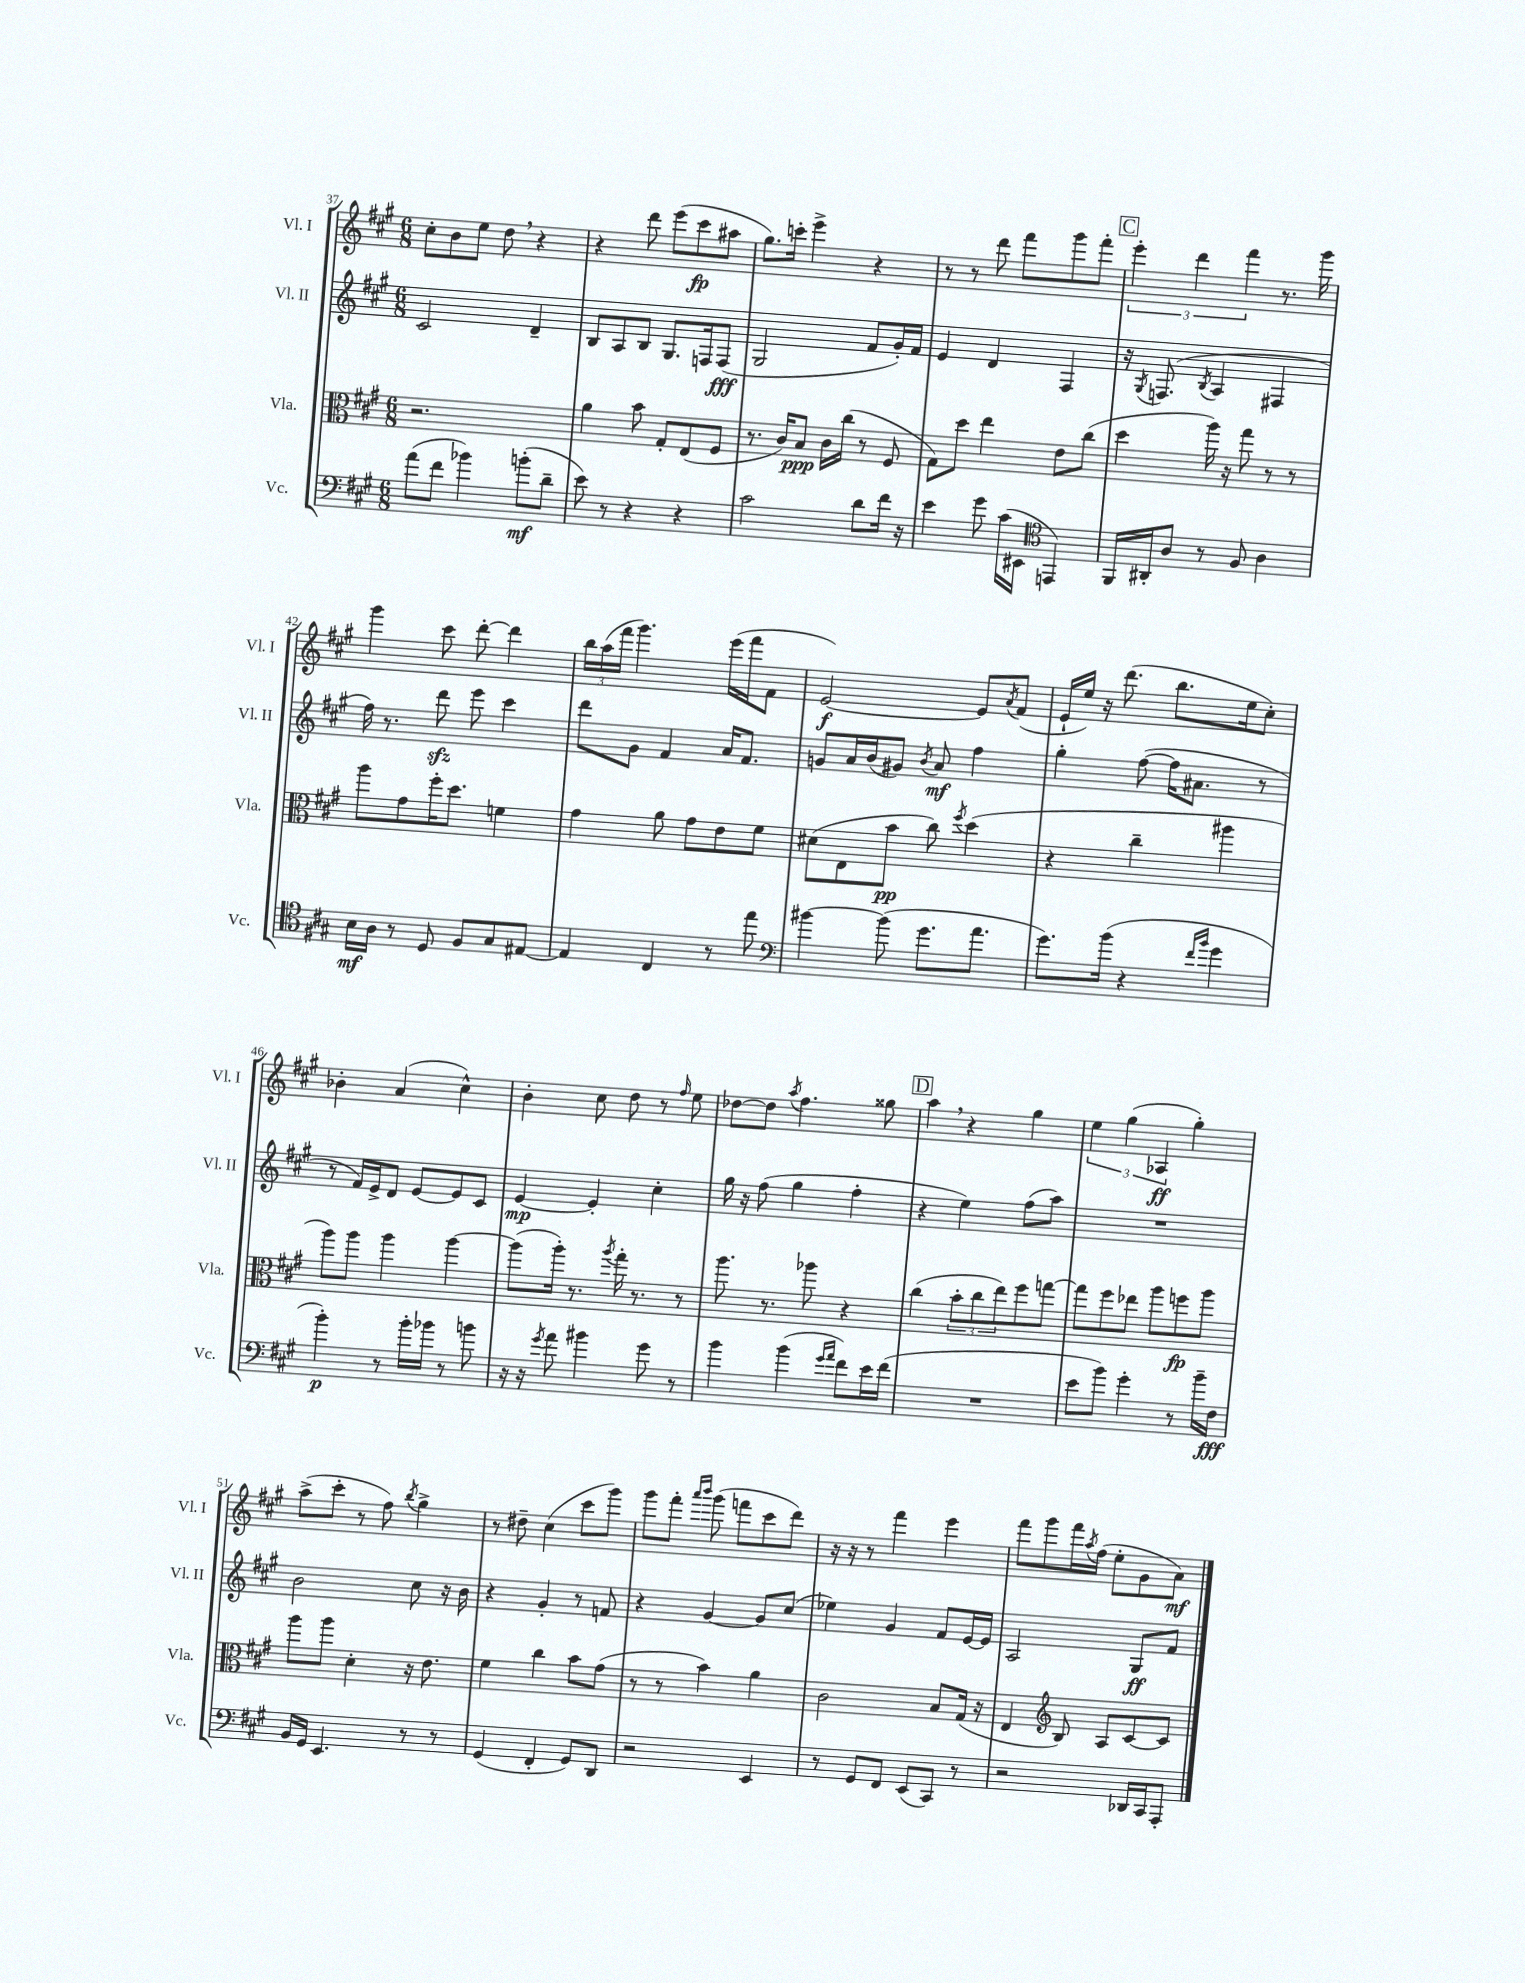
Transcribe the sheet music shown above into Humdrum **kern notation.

**kern	**dynam	**kern	**dynam	**kern	**dynam	**kern	**dynam
*part4	*part4	*part3	*part3	*part2	*part2	*part1	*part1
*staff4	*staff4	*staff3	*staff3	*staff2	*staff2	*staff1	*staff1
*I"Vc.	*	*I"Vla.	*	*I"Vl. II	*	*I"Vl. I	*
*I'Vc.	*	*I'Vla.	*	*I'Vl. II	*	*I'Vl. I	*
*clefF4	*	*clefC3	*	*clefG2	*	*clefG2	*
*k[f#c#g#]	*	*k[f#c#g#]	*	*k[f#c#g#]	*	*k[f#c#g#]	*
*M6/8	*	*M6/8	*	*M6/8	*	*M6/8	*
=37	=37	=37	=37	=37	=37	=37	=37
(8a\L	.	2.r	.	2c#/	.	8cc#'\L	.
8f#\J	.	.	.	.	.	8b\	.
4b-X\)	.	.	.	.	.	8ee\J	.
.	.	.	.	.	.	8dd,\	.
(8bn'\L	mf	.	.	4d~/	.	4r	.
8d~\J	.	.	.	.	.	.	.
=38	=38	=38	=38	=38	=38	=38	=38
8e\)	.	4a\	.	8B/L	.	4r	.
8r	.	.	.	8A/	.	.	.
4r	.	8b\	.	8B/J	.	8ddd\	.
.	.	8G#'/L	.	8.G#/L	.	(8eee\L	.
4r	.	(8E/	.	.	.	8ccc#\	fp
.	.	.	.	16Fn/k	.	.	.
.	.	8F#/J	.	(8F/J	fff	8aa#X\J	.
=39	=39	=39	=39	=39	=39	=39	=39
2c#\	.	8.r	.	2G#/	.	8.gg#\L)	.
.	.	16c#/KL)	.	.	.	16cccn'\Jk	.
.	.	8B/J	ppp	.	.	4eee^\	.
.	.	16c#\LL	.	.	.	.	.
.	.	(16cc#\JJ	.	.	.	.	.
8d\L	.	8r	.	8f#/L	.	4r	.
16f#\Jk	.	8F#/	.	16g#'/L)	.	.	.
16r	.	.	.	16f#/JJ	.	.	.
=40	=40	=40	=40	=40	=40	=40	=40
4e\	.	8G#\L)	.	4e/	.	8r	.
.	.	8dd\J	.	.	.	8r	.
8g#\	.	4ee\	.	4d/	.	8ddd\	.
(16c#\LL	.	.	.	.	.	8fff#\L	.
16EE#X\JJ	.	.	.	.	.	.	.
*clefC4	*	*	*	*	*	*	*
4EEn/)	.	8e\L	.	4F#/	.	8ggg#\	.
.	.	(8cc#\J	.	.	.	8fff#'\J	.
!!LO:REH:place=s1:t=C
=41	=41	=41	=41	=41	=41	=41	=41
16FF#/LL	.	4dd\	.	16r	.	6eee'\	.
.	.	.	.	8qG#/	.	.	.
16AA#X'/J	.	.	.	(8.Fn/	.	.	.
8A/J	.	.	.	.	.	.	.
.	.	.	.	.	.	6ddd\	.
.	.	.	.	8qB/	.	.	.
8r	.	16aa\)	.	4A/	.	.	.
.	.	16r	.	.	.	.	.
.	.	.	.	.	.	6fff#\	.
8F#/	.	8gg#\	.	.	.	.	.
4A\	.	8r	.	4F#X/	.	8.r	.
.	.	8r	.	.	.	.	.
.	.	.	.	.	.	16ggg#\	.
!!LO:LB:g=z
=42	=42	=42	=42	=42	=42	=42	=42
16B\LL	mf	8aa\L	.	16ff#\)	.	4ggg#\	.
16A\JJ	.	.	.	8.r	.	.	.
8r	.	8g#\	.	.	.	.	.
8D/	.	16ff#'\K	.	8dddzz\	.	8ccc#\	.
.	.	8.dd\J	.	.	.	.	.
8F#/L	.	.	.	8eee\	.	[8ddd'\	.
8G#/	.	4fn\	.	4ccc#\	.	4ddd\]	.
[8E#X/J	.	.	.	.	.	.	.
=43	=43	=43	=43	=43	=43	=43	=43
4E#/]	.	4g#\	.	8ddd\L	.	24bb\LL	.
.	.	.	.	.	.	(24aa\	.
.	.	.	.	.	.	24fff#\JJ	.
.	.	.	.	8g#\J	.	4.ggg#\)	.
4C#/	.	8a\	.	4f#/	.	.	.
.	.	8g#\L	.	.	.	.	.
8r	.	8e\	.	16a/KL	.	(16eee\LL	.
.	.	.	.	8.f#/J	.	16fff#\J	.
8ee\	.	8f#\J	.	.	.	8f#\J	.
=44	=44	=44	=44	=44	=44	=44	=44
*clefF4	*	*	*	*	*	*	*
[4b#X\	.	(8d#X\L	.	8gn/L	.	[2e/)	f
.	.	8E\	.	16a/L	.	.	.
.	.	.	.	(16b/J	.	.	.
(8b#\]	.	8b\J	pp	8g#X/J)	.	.	.
.	.	.	.	8qb/	.	.	.
8.g#\L	.	8cc#\)	.	8a/	mf	.	.
.	.	8qff#/	.	.	.	.	.
.	.	(4dd\	.	4ff#\	.	8e/L]	.
8.a\J	.	.	.	.	.	.	.
.	.	.	.	.	.	8qa/	.
.	.	.	.	.	.	(8f#/J	.
=45	=45	=45	=45	=45	=45	=45	=45
8.g#\L)	.	4r	.	4gg#'\	.	16e`/LL	.
.	.	.	.	.	.	16ee/JJ)	.
.	.	.	.	.	.	16r	.
(16b\Jk	.	.	.	.	.	(8.ddd\	.
4r	.	4cc#~\	.	([8ff#\	.	.	.
.	.	.	.	16ff#\KL]	.	8.bb\L	.
.	.	.	.	8.a#X\J	.	.	.
16qqf#/LL	.	.	.	.	.	.	.
16qqb/JJ	.	.	.	.	.	.	.
4g#\	.	4aa#X\	.	.	.	.	.
.	.	.	.	.	.	16ee\k	.
.	.	.	.	8r	.	8cc#'\J)	.
!!LO:LB:g=z
=46	=46	=46	=46	=46	=46	=46	=46
4b'\)	p	8aa\L)	.	8r	.	4b-X'\	.
.	.	8aa\J	.	16f#/LL)	.	.	.
.	.	.	.	16e^/J	.	.	.
8r	.	4aa\	.	8d/J	.	(4a/	.
16b'\LL	.	.	.	[8e/L	.	.	.
16b-X\JJ	.	.	.	.	.	.	.
8r	.	[4aa\	.	8e/]	.	4cc#^^\)	.
8bn\	.	.	.	8c#/J	.	.	.
=47	=47	=47	=47	=47	=47	=47	=47
16r	.	(8aa\L]	.	[4e/	mp	4b'\	.
16r	.	.	.	.	.	.	.
8qg#/	.	.	.	.	.	.	.
8a\	.	16aa'\Jk)	.	.	.	.	.
.	.	8.r	.	.	.	.	.
4b#X\	.	.	.	4e'/]	.	8cc#\	.
.	.	8qaa/	.	.	.	.	.
.	.	16gg#'\	.	.	.	8dd\	.
.	.	8.r	.	.	.	.	.
8g#\	.	.	.	4cc#'\	.	8r	.
.	.	.	.	.	.	16qqff#/	.
8r	.	8r	.	.	.	8ee\	.
=48	=48	=48	=48	=48	=48	=48	=48
4b\	.	8.aa\	.	16gg#\	.	[8dd-X\L	.
.	.	.	.	16r	.	.	.
.	.	.	.	(8ff#\	.	8dd-\J]	.
.	.	8.r	.	.	.	.	.
.	.	.	.	.	.	8qaa/	.
(4b\	.	.	.	4gg#\	.	4.ff#\	.
.	.	8aa-X\	.	.	.	.	.
16qqg#/LL	.	.	.	.	.	.	.
16qqa/JJ	.	.	.	.	.	.	.
8f#\L)	.	4r	.	4ff#'\	.	.	.
16e\L	.	.	.	.	.	8gg##X\	.
(16f#\JJ	.	.	.	.	.	.	.
!!LO:REH:place=s1:t=D
=49	=49	=49	=49	=49	=49	=49	=49
2.r	.	(4cc#\	.	4r	.	4aa,\	.
.	.	12b'\L	.	4ee\)	.	4r	.
.	.	12cc#\	.	.	.	.	.
.	.	12ee\)	.	.	.	.	.
.	.	8ff#\	.	(8ff#\L	.	4gg#\	.
.	.	[8ggn\J	.	8aa\J)	.	.	.
=50	=50	=50	=50	=50	=50	=50	=50
8e\L	.	8gg\L]	.	2.r	.	6ee\	.
8b\J)	.	8ff#\	.	.	.	.	.
.	.	.	.	.	.	(6gg#\	.
4g#'\	.	8ee-X\J	.	.	.	.	.
.	.	.	.	.	.	6A-X/	ff
.	.	8aa\L	.	.	.	.	.
8r	.	8ffn\	fp	.	.	4gg#'\)	.
16b~\LL	.	8aa\J	.	.	.	.	.
16F#\JJ	fff	.	.	.	.	.	.
!!LO:LB:g=z
=51	=51	=51	=51	=51	=51	=51	=51
16BB/LL	.	8aa\L	.	2b\	.	(8aa^\L	.
16GG#/JJ	.	.	.	.	.	.	.
4.EE/	.	8aa\J	.	.	.	8ccc#'\J	.
.	.	4d'\	.	.	.	8r	.
.	.	.	.	.	.	8ff#\)	.
.	.	.	.	.	.	8qbb/	.
8r	.	16r	.	8cc#\	.	4gg#^\	.
.	.	8.e\	.	.	.	.	.
8r	.	.	.	16r	.	.	.
.	.	.	.	16b\	.	.	.
=52	=52	=52	=52	=52	=52	=52	=52
(4GG#/	.	4f#\	.	4r	.	8r	.
.	.	.	.	.	.	8dd#X~\	.
4FF#'/	.	4cc#\	.	4g#'/	.	(4cc#\	.
8GG#/L)	.	8b\L	.	8r	.	8ccc#\L	.
8DD/J	.	(8g#\J	.	8fn/	.	8ggg#\J)	.
=53	=53	=53	=53	=53	=53	=53	=53
2r	.	8r	.	4r	.	8ggg#\L	.
.	.	8r	.	.	.	8fff#'\J	.
.	.	.	.	.	.	16qqaaa/LL	.
.	.	.	.	.	.	16qqbbb/JJ	.
.	.	4b\)	.	[4g#/	.	(8ggg#\	.
.	.	.	.	.	.	8fffn\L	.
4EE/	.	4a\	.	8g#/L]	.	8ccc#\	.
.	.	.	.	(8cc#/J	.	8ddd\J)	.
=54	=54	=54	=54	=54	=54	=54	=54
8r	.	2c#\	.	4ee-X\)	.	16r	.
.	.	.	.	.	.	16r	.
8GG#/L	.	.	.	.	.	8r	.
8FF#/J	.	.	.	4g#/	.	4fff#\	.
(8EE/L	.	.	.	.	.	.	.
8CC#/J)	.	8B/L	.	8f#/L	.	4eee\	.
8r	.	(16G#/Jk	.	[16e/L	.	.	.
.	.	16r	.	16e/JJ]	.	.	.
=55	=55	=55	=55	=55	=55	=55	=55
2r	.	4E/	.	2A/	.	8fff#\L	.
.	.	.	.	.	.	8ggg#\	.
*	*	*clefG2	*	*	*	*	*
.	.	8B/)	.	.	.	16fff#\L	.
.	.	.	.	.	.	8qaa/	.
.	.	.	.	.	.	(16ff#\JJ	.
.	.	8A/L	.	.	.	8ee'\L	.
16DD-X/LL	.	[8c#/	.	8G#/L	ff	8g#\	.
16CC#/J	.	.	.	.	.	.	.
8AAA'/J	.	8c#/J]	.	8f#/J	.	8a\J)	mf
==	==	==	==	==	==	==	==
*-	*-	*-	*-	*-	*-	*-	*-
